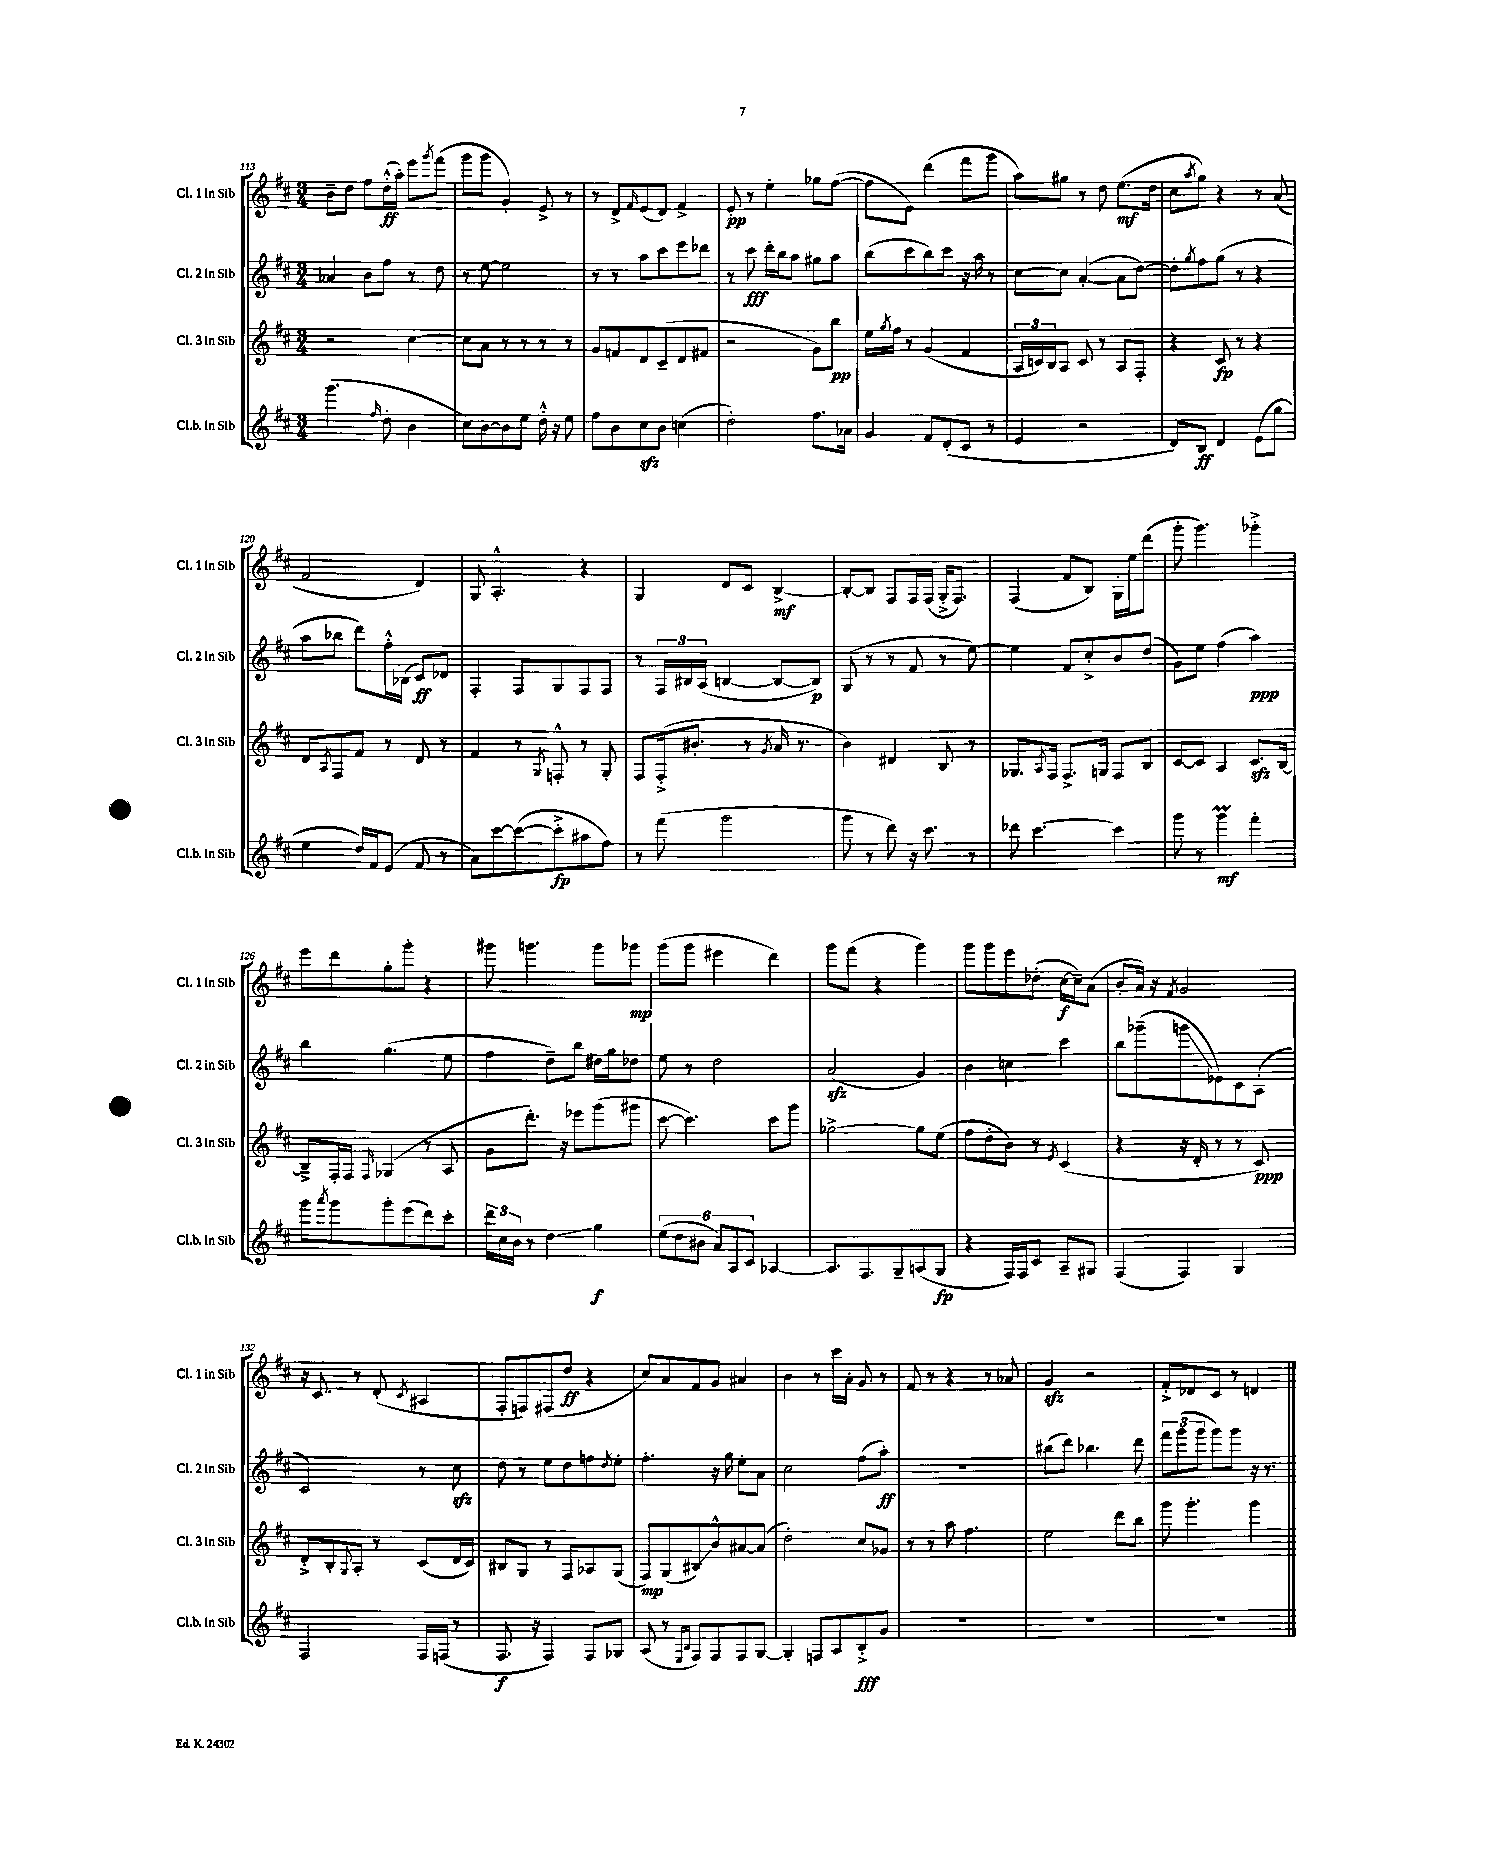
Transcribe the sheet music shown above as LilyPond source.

<<
\new StaffGroup <<
\new Staff = "s0" \with { instrumentName = "Cl. 1 in Sib" shortInstrumentName = "Cl. 1 in Sib" } {
    \clef treble \key d \major \numericTimeSignature \time 3/4
    b'8-- d''8 fis''8 d''16-.-^\ff( a''16-.) e'''8 \acciaccatura { g'''8 } fis'''8( |
    g'''8 g'''8 g'4-.) e'8-> r8 |
    r8 d'8-> \grace { fis'16 } e'8( d'8) fis'4-> |
    e'8-.\pp r8 e''4-. ges''8 fis''8~( |
    fis''8 e'8) d'''4( fis'''8 g'''8 |
    a''8) gis''8 r8 d''8 e''8.\mf( d''16 |
    cis''8 \acciaccatura { a''8 } g''8) r4 r8 a'8( |
    fis'2 d'4) |
    g8 a4.-.-^ r4 |
    g4 d'8 cis'8 b4~->\mf |
    b8~-. b8 fis8 fis16 fis16( g16-.-> fis8.) |
    fis4( fis'8 b8) g16-. e''16 d'''8( |
    g'''8-. g'''4.) ges'''4-.-> |
    e'''8 d'''8 g''8-. g'''8-. r4 |
    gis'''8 g'''4. g'''8 ges'''8\mp |
    g'''8( g'''8 eis'''4 d'''4) |
    g'''8 fis'''8( r4 g'''4) |
    g'''8 g'''8 e'''8 des''8-.( cis''16~\f cis''16--) a'8( |
    b'8-. a'16) r16 \acciaccatura { fis'8 } g'2 |
    r16 cis'8. r8 d'8-.( \acciaccatura { cis'8 } ais4 |
    fis8-. f8) fis8( d''8\ff r4 |
    cis''8) a'8 fis'8 g'8 ais'4 |
    b'4 r8 cis'''16 a'16-. g'8 r8 |
    fis'8 r8 r4 r8 aes'8 |
    g'4\sfz r2 |
    fis'8-.-> des'8 cis'8 r8 d'4 \bar "|." |
}
\new Staff = "s1" \with { instrumentName = "Cl. 2 in Sib" shortInstrumentName = "Cl. 2 in Sib" } {
    \clef treble \key d \major \numericTimeSignature \time 3/4
    aes'4 b'8 fis''8 r8 d''8 |
    r8 e''8~ e''2 |
    r8 r8 a''8 cis'''8 e'''8 des'''8 |
    r8 cis'''8\fff d'''16-. b''16 a''8 gis''8 a''8 |
    b''8( cis'''8 b''8) cis'''8 r16 a''16 r8 |
    cis''8~ cis''8 a'4~-.( a'8 d''8~) |
    d''8-. \acciaccatura { g''8 } fis''8 g''8( r8 r4 |
    a''8 bes''8 d'''8) fis''16-.-^ bes16( cis'8\ff) des'8 |
    fis4-. fis8 g8 fis8 fis8 |
    r8 \tuplet 3/2 { fis16 bis16 a16( } b4~ b8~ b8\p) |
    g8( r8 r8 fis'8 r8 e''8~) |
    e''4 fis'8 cis''8-.-> b'8 d''8( |
    g'8) e''8 fis''4( a''4\ppp) |
    b''4 g''4.( e''8 |
    fis''4 d''8--) b''8 dis''16 g''16 des''8 |
    e''8 r8 d''2 |
    a'2\sfz( g'4) |
    b'4 c''4 cis'''4 |
    b''8 ges'''8--( g'''8\glissando ees'8) cis'8 a8-.( |
    cis'2) r8 cis''8\sfz |
    d''8 r8 e''8 d''8 f''8 \acciaccatura { d''8 } e''8-. |
    fis''4.-. r16 g''16 e''8-. a'8 |
    cis''2 fis''8( a''8-.\ff) |
    R2. |
    bis''8( d'''8) bes''4. d'''8 |
    \tuplet 3/2 { fis'''8 g'''8( g'''8 } g'''8) g'''8 r16 r8. \bar "|." |
}
\new Staff = "s2" \with { instrumentName = "Cl. 3 in Sib" shortInstrumentName = "Cl. 3 in Sib" } {
    \clef treble \key d \major \numericTimeSignature \time 3/4
    r2 cis''4~ |
    cis''8 a'8 r8 r8 r8 r8 |
    g'8 f'8 d'8 cis'8--( d'8 fis'8 |
    r2 g'8) b''8\pp |
    e''16 \acciaccatura { g''8 } fis''16 r8 g'4( fis'4 |
    \tuplet 3/2 { a16 c'16) b16 } a8 c'8 r8 a8 fis8-. |
    r4 cis'8\fp r8 r4 |
    d'8 \acciaccatura { a8 } fis8 fis'8 r8 d'8 r8 |
    fis'4 r8 \acciaccatura { g8 } f8-.-^ r8 g8-. |
    fis8 fis16-.->( bis'8.-. r8 \acciaccatura { g'8 } a'16 r8. |
    b'4) dis'4 b8 r8 |
    ges8. \acciaccatura { a8 } fis16 fis8.-> g16 fis8 b8 |
    cis'8~ cis'8 a4 cis'8.\sfz b16~ |
    b8---> fis16-. fis16 \grace { fis16 } ges4( r8 a8 |
    g'8 d'''8.-.) r16 ees'''8 g'''8( gis'''8 |
    cis'''8~ cis'''4.) cis'''8 g'''8 |
    ges''2~-> ges''8 e''8( |
    fis''8 d''8-. b'8) r8 \acciaccatura { e'8 } cis'4( |
    r4 r16 d'16-. r8 r8 cis'8\ppp) |
    d'8-.-> b8-. \appoggiatura { g8 } a8-. r8 cis'8( d'16 cis'16) |
    bis8 g8 r8 fis8 aes8 g8( |
    fis8\mp) g8( bis8\glissando) b'8-^ ais'8~ ais'8( |
    d''2-.) cis''8 ges'8 |
    r8 r8 a''8 fis''4. |
    e''2 d'''8 b''8 |
    g'''8 g'''4.-. g'''4 \bar "|." |
}
\new Staff = "s3" \with { instrumentName = "Cl.b. in Sib" shortInstrumentName = "Cl.b. in Sib" } {
    \clef treble \key d \major \numericTimeSignature \time 3/4
    g'''4.( \grace { fis''16 } d''8-. b'4 |
    cis''8) b'8~ b'8 e''8 d''16-.-^ r16 e''8 |
    fis''8 b'8 cis''8\sfz b'8 c''4( |
    d''2-.) fis''8. aes'16 |
    g'4 fis'8 d'8-.( cis'8 r8 |
    e'4 r2 |
    d'8) b8\ff d'4 e'8( g''8 |
    e''4 d''16) fis'16 e'8( fis'8 r8 |
    a'8) cis'''8~ cis'''8~( cis'''8-.->\fp ais''8 fis''8) |
    r8 fis'''8( g'''2 |
    g'''8 r8 d'''8) r16 cis'''8. r8 |
    des'''8 cis'''4.~ cis'''4 |
    g'''8 r8 g'''4\prall\mf fis'''4-. |
    g'''8 \acciaccatura { a'''8 } g'''8 g'''8-. e'''8( d'''8) cis'''8-. |
    \tuplet 3/2 { d'''16 cis''16 b'16 } r8 d''4\glissando g''4\f |
    \tuplet 6/4 { e''8( d''8 bis'8 a'8) a8 cis'8 } aes4~ |
    aes8. fis8. g8-- a8( g8\fp |
    r4 fis16) fis16 cis'8 a8-- gis8 |
    fis4( fis4) g4 |
    fis2 fis16 f16( r8 |
    fis8.\f r16 fis4) fis8 ges8 |
    a8( r8 \grace { e16 b16 } fis8) fis8 fis8 g8~ |
    g4-. f8 a8 b8-.->\fff g'8 |
    R2. |
    R2. |
    R2. \bar "|." |
}
>>
>>
\layout { \context { \Score currentBarNumber = #113 } }
